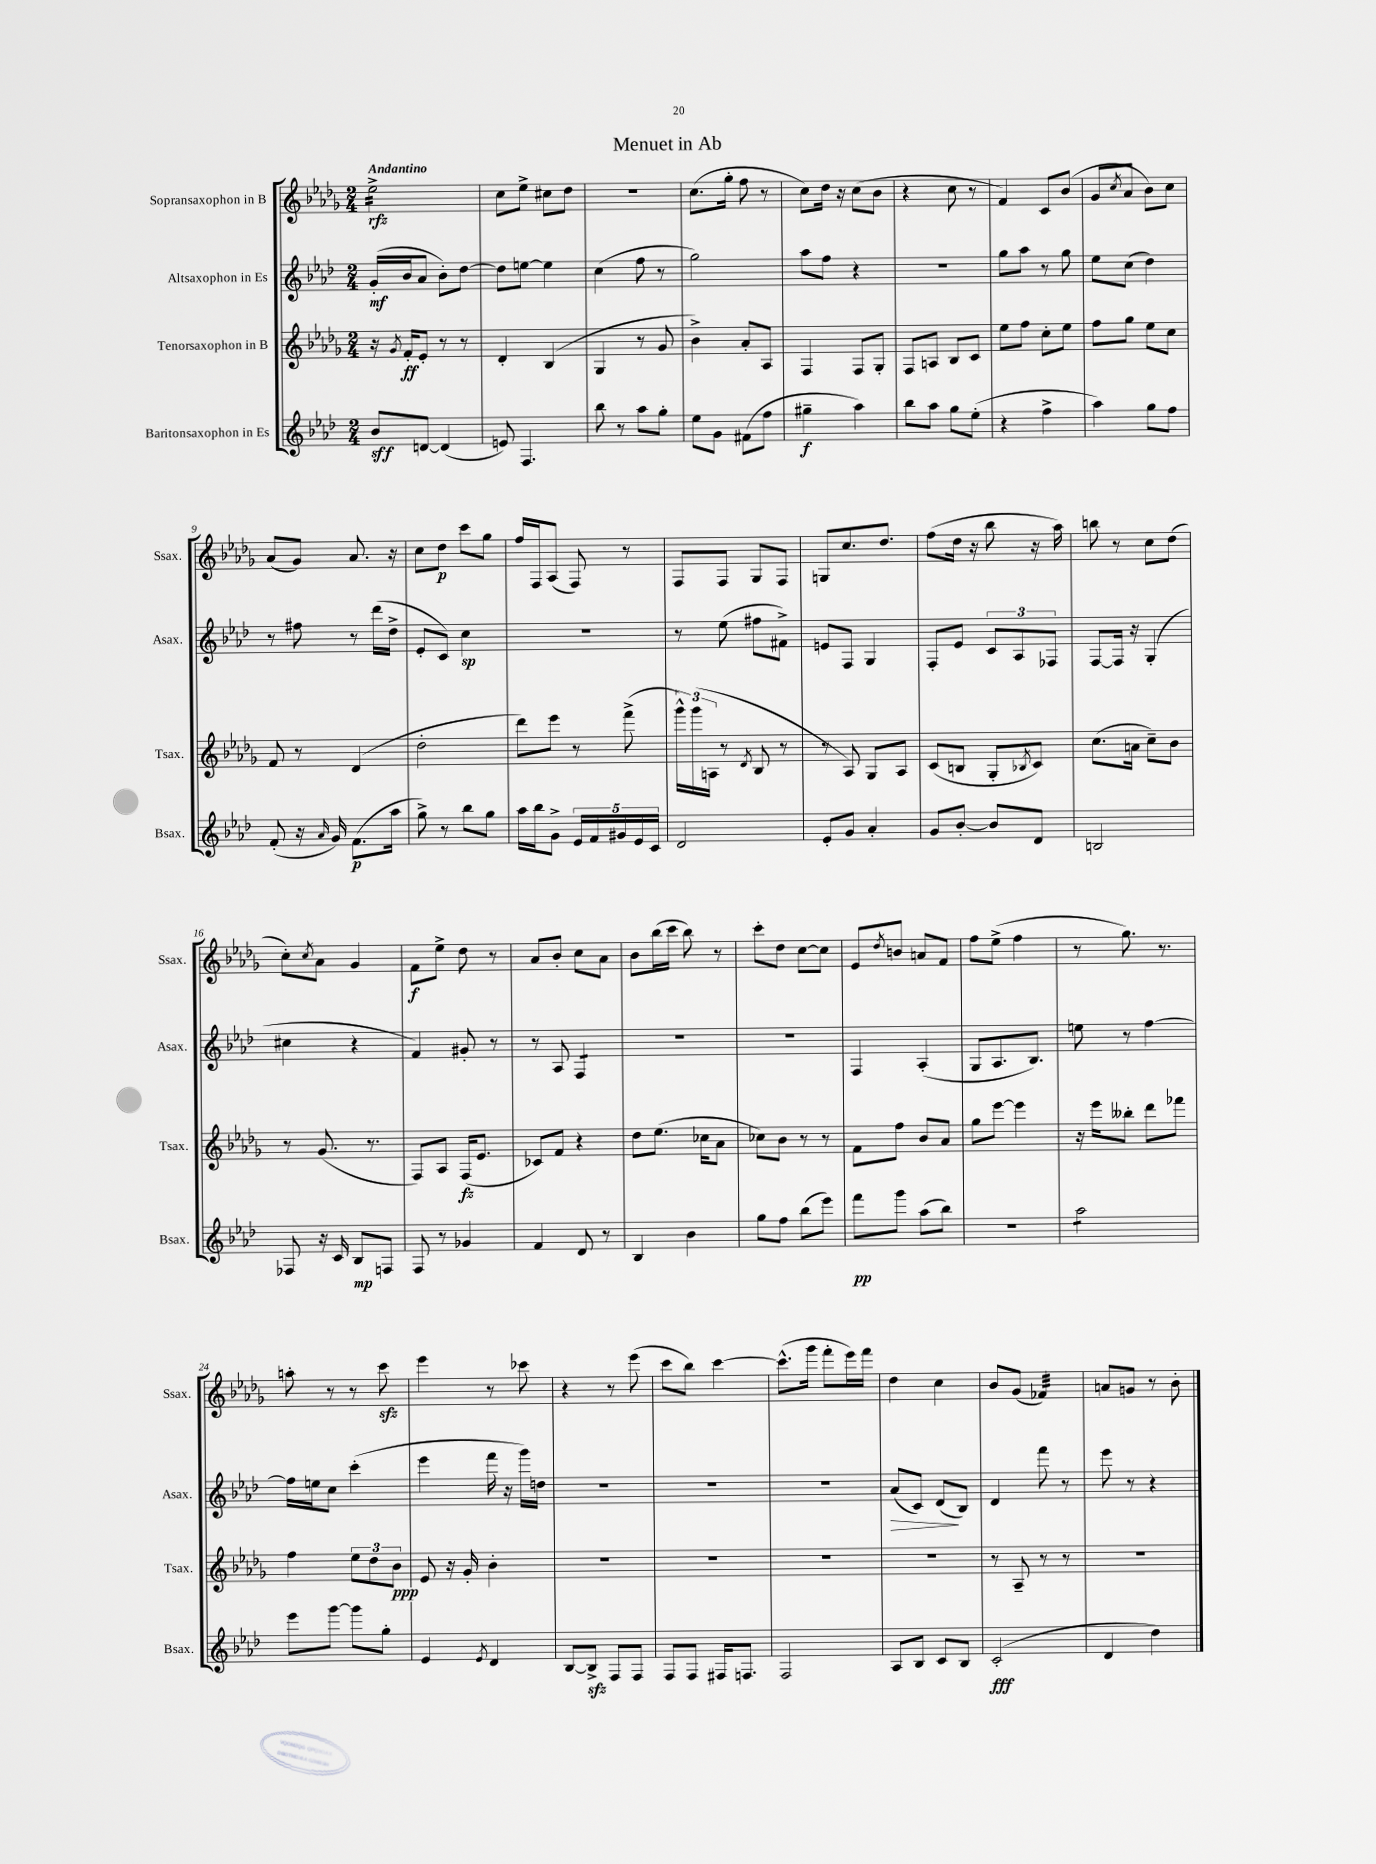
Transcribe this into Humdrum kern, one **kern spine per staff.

**kern	**kern	**kern	**kern
*staff4	*staff3	*staff2	*staff1
*clefG2	*clefG2	*clefG2	*clefG2
*k[b-e-a-d-]	*k[b-e-a-d-g-]	*k[b-e-a-d-]	*k[b-e-a-d-g-]
*M2/4	*M2/4	*M2/4	*M2/4
8b-	16r	(16g'	2ee-^
.	8qg-	.	.
.	16f'	16b-	.
[8d	8e-'	8a-	.
(4d]	8r	8b-')	.
.	8r	[8dd-	.
=	=	=	=
8e)	4d-'	8dd-]	8cc
4.F	.	[8ee	8ee-^
.	(4B-	4ee]	8cc#
.	.	.	8dd-
=	=	=	=
8bb-	4G-	(4cc	2r
8r	.	.	.
8aa-	8r	8ff	.
8gg'	8g-	8r	.
=	=	=	=
8ee-	4b-^)	2gg)	(8.cc
8g	.	.	.
.	.	.	16gg-'
(8f#	8a-'	.	8ff
8ff	8A-	.	8r
=	=	=	=
4gg#~	4F	8aa-	8cc)
.	.	8ff	16dd-
.	.	.	16r
4aa-)	8F	4r	(8cc
.	8G-'	.	8b-
=	=	=	=
8bb-	8F	2r	4r
8aa-	8A	.	.
8gg	8B-	.	8cc
(8ee-'	8c	.	8r
=	=	=	=
4r	8ee-	8gg	4f)
.	8ff	8aa-	.
4ff^	8cc'	8r	8c
.	8ee-	8gg	(8b-
=	=	=	=
4aa-)	8ff	8ee-	8g-
.	.	.	8qcc
.	8gg-	(8cc	8a-
8gg	8ee-	4dd-)	8b-)
8ff	8cc	.	8cc
=	=	=	=
(8f'	8f	8r	(8a-
16r	8r	8ff#	8g-)
16qqa-	.	.	.
16g)	.	.	.
(8.f	(4d-	8r	8.a-
.	.	(16ddd-	.
16aa-	.	16dd-^	16r
=	=	=	=
8gg^)	2dd-'	8e-'	8cc
8r	.	8c)	8dd-
8bb-	.	4cc	8ccc
8gg	.	.	8gg-
=	=	=	=
16aa-	8ddd-)	2r	16ff
16bb-	.	.	16F
8g^	8eee-	.	(8A-
20e-	8r	.	8F)
20f	.	.	.
20g#	.	.	.
.	(8fff^	.	8r
20e-	.	.	.
20c	.	.	.
=	=	=	=
2d-	24ggg-^^)	8r	8F
.	(24ggg-	.	.
.	24A	.	.
.	8r	(8ee-	8F
.	8qd-	.	.
.	8B-	8ff#	8G-
.	8r	8f#^)	8F
=	=	=	=
8e-'	8r	8e	8G
8g	8A-)	8F	8.cc
4a-'	8G-	4G	.
.	.	.	8.dd-
.	8A-	.	.
=	=	=	=
8g	(8c	8F'	(8ff
[8b-'	8B	8e-	16dd-
.	.	.	16r
8b-]	8G-'	12c	8bb-
.	.	12A-	.
.	8qB-	.	.
8d-	8c)	.	16r
.	.	12F-	.
.	.	.	16aa-)
=	=	=	=
2B	(8.cc	[8F	8bb
.	.	16F]	8r
.	16a	16r	.
.	8cc~)	(4G'	8cc
.	8b-	.	(8dd-
=	=	=	=
8F-	8r	4cc#	8cc')
.	.	.	8qcc
16r	(8.g-	.	8a-
16c	.	.	.
8B-	.	4r	4g-
.	8.r	.	.
8F	.	.	.
=	=	=	=
8F	8F)	4f)	8f
8r	8A-	.	8ee-^
4g-	(16F	8g#'	8dd-
.	8.e-	.	.
.	.	8r	8r
=	=	=	=
4f	8c-)	8r	8a-
.	8f	8A-	8b-'
8d-	4r	4F	8cc
8r	.	.	8a-
=	=	=	=
4B-	8dd-	2r	8b-
.	(8.ee-	.	(16bb-
.	.	.	16ccc
4b-	.	.	8bb-)
.	16cc-	.	.
.	8a-	.	8r
=	=	=	=
8gg	8cc-)	2r	8ccc'
8ff	8b-	.	8dd-
(8bb-	8r	.	[8cc
8eee-)	8r	.	8cc]
=	=	=	=
8fff	8f	4F	8e-
.	.	.	8qdd-
8ggg	8ff	.	8b
(8aa-	8b-	(4A-'	8a
8bb-)	8a-	.	8f
=	=	=	=
2r	8gg-	8G	8ff
.	[8eee-	8.A-	(8ee-^
.	4eee-]	.	4ff
.	.	8.B-)	.
=	=	=	=
2aa-	16r	8ee	8r
.	16eee-	.	.
.	8bb--'	8r	8.gg-)
.	8ddd-	[4ff	.
.	.	.	8.r
.	8fff-	.	.
=	=	=	=
8eee-	4ff	16ff]	8aa'
.	.	16ee	.
[8ggg	.	8cc	8r
8ggg]	12ee-	(4ccc'	8r
.	12dd-	.	.
8gg'	.	.	8ccc
.	12b-	.	.
=	=	=	=
4e-	8e-	4eee-	4eee-
.	16r	.	.
.	16g-'	.	.
8qe-	.	.	.
4d-	4b-'	16fff	8r
.	.	16r	.
.	.	16ggg)	8ccc-
.	.	16dd	.
=	=	=	=
[8B-	2r	2r	4r
8B-^]	.	.	.
8F	.	.	8r
8F	.	.	(8eee-
=	=	=	=
8F	2r	2r	8ccc
8F	.	.	8bb-)
16F#	.	.	[4ccc
8.F	.	.	.
=	=	=	=
2F	2r	2r	(8.ccc^^]
.	.	.	16ggg-
.	.	.	8fff'
.	.	.	16eee-)
.	.	.	16fff
=	=	=	=
8A-	2r	(8a-	4dd-
8B-	.	8c)	.
8c	.	(8d-	4cc
8B-	.	8B-)	.
=	=	=	=
(2c'	8r	4d-	8b-
.	8A-~	.	(8g-
.	8r	8fff	4f-)
.	8r	8r	.
=	=	=	=
4d-	2r	8eee-	8a
.	.	8r	8g
4dd-)	.	4r	8r
.	.	.	8b-'
==	==	==	==
*-	*-	*-	*-
